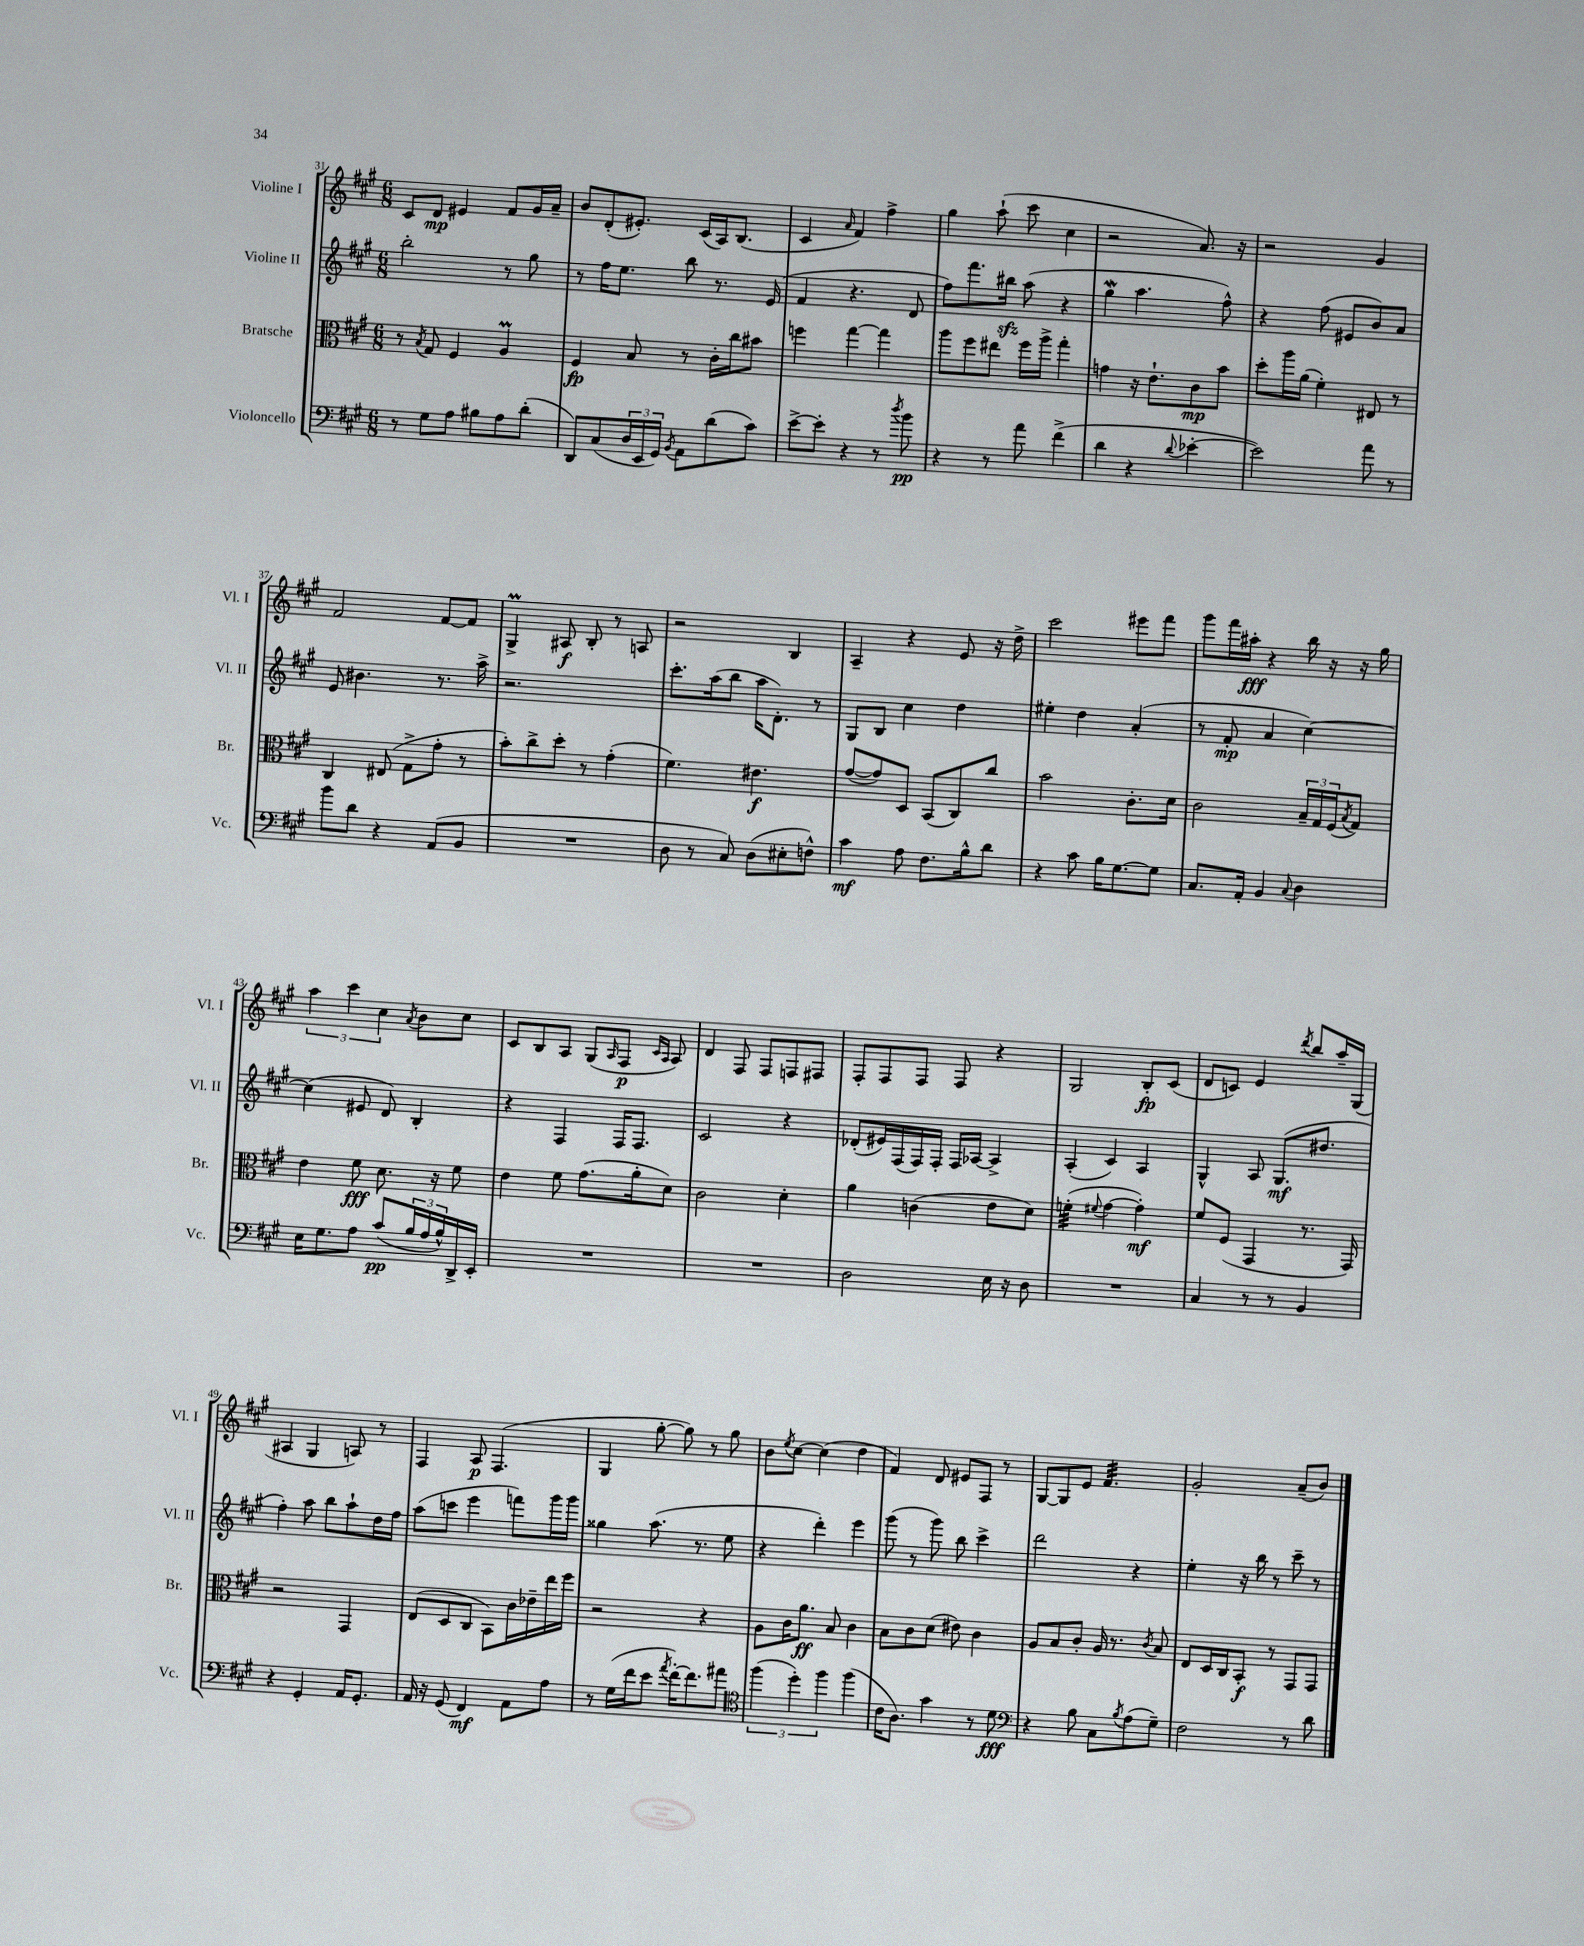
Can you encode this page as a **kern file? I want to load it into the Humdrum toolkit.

**kern	**kern	**kern	**kern
*staff4	*staff3	*staff2	*staff1
*clefF4	*clefC3	*clefG2	*clefG2
*k[f#c#g#]	*k[f#c#g#]	*k[f#c#g#]	*k[f#c#g#]
*M6/8	*M6/8	*M6/8	*M6/8
8r	8r	2bb'\	8c#/L
.	8qB/	.	.
8G#\L	8G#/	.	8d/J
8A\J	4F#/	.	4e#/
8B#\L	.	.	.
8A\	4A/	8r	8f#/L
(8d'\J	.	8gg#\	16g#/L
.	.	.	16a~/JJ
=	=	=	=
8DD/L)	4F#/	8r	8b/L
(8C#/	.	16ff#\LK	(8d'/
.	.	8.ee\J	.
24D/L	8B/	.	8.e#'/J)
24EE/	.	.	.
24GG#/JJ)	.	.	.
8qBB/	.	.	.
8AA\L	8r	8bb\	.
.	.	.	(16c#/LL
(8d\	16c#'\LL	8.r	16A/J)
.	16cc#\J	.	(8.B/J
8c#\J)	8b#\J	.	.
.	.	(16e/	.
=	=	=	=
[8e^\L	4ff\	4f#/	4c#/
8e'\]J	.	.	.
.	.	.	16qqa/
4r	[4gg#\	4.r	4f#/)
8r	4gg#\]	.	4ff#^\
8qdd/	.	.	.
8b\	.	8d/	.
=	=	=	=
4r	8aa\L	8ff#\L)	4gg#\
.	8ff#\	8.fff#\	.
8r	8ee#\J	.	(8aa`\
.	.	16bb#\Jk	.
8a\	16ff#\LL	(8aa\	8ccc#\
.	16aa^\JJ	.	.
(4f#^\	4gg#'\	4r	4cc#\
=	=	=	=
4d\	4g\	4gg#\	2r
4r	16r	4.aa\	.
.	8.e`\L	.	.
8qqd/	.	.	.
[4e-'\	8c#\	.	8.a/)
.	8b\J	8ff#^^\)	.
.	.	.	16r
=	=	=	=
2e-\])	8dd'\L	4r	2r
.	16aa\L	.	.
.	(16a\JJ	.	.
.	4f#'\)	(8ff#\	.
.	.	8e#/L	.
8a\	8E#/	8b/)	4g#/
8r	8r	8a/J	.
=	=	=	=
8b\L	4C#/	8e/	2f#/
8d\J	.	4.b#\	.
4r	(8E#/	.	.
.	8G#^\L	.	.
(8AA/L	8g#'\J	8.r	[8f#/L
8BB/J	8r	.	8f#/]J
.	.	16aa^\	.
=	=	=	=
2.r	8b'\L)	2.r	4G#^/
.	8cc#^\	.	.
.	8dd'\J	.	8A#/
.	8r	.	8B'/
.	(4g#'\	.	8r
.	.	.	8A/
=	=	=	=
8D\	4.f#\)	8.ccc#'\L	2r
8r	.	.	.
.	.	(16aa\k	.
8C#/)	.	8bb\J	.
(8D\L	4.e#\	16aa\LK	.
.	.	8.d'\J)	.
8E#'\	.	.	4B/
8F^^\J)	.	8r	.
=	=	=	=
4c#\	([8g#/L	8G#/L	4A~/
.	8g#/])	8B/J	.
8A\	8D/J	4cc#\	4r
8.F#\L	(8BB/L	.	.
.	8C#/)	4dd\	8e/
16B^^\k	.	.	.
8d\J	8cc#/J	.	16r
.	.	.	16dd^\
=	=	=	=
4r	2b\	4ee#'\	2ccc#\
8c#\	.	4dd\	.
16B\LK	.	.	.
[8.G#\	.	.	.
.	8.c#'\L	(4a'/	8eee#\L
8G#\]J	.	.	8fff#\J
.	16d\Jk	.	.
=	=	=	=
8.C#/L	2c#\	8r	8ggg#\L
.	.	8f#'/	16fff#\L
16AA'/Jk	.	.	16aa#'\JJ
4BB/	.	4a/	4r
8qqC#/	.	.	.
4D\	24B~/LL	[4cc#\)	16bb\
.	24G#/	.	.
.	.	.	16r
.	(24F#/J	.	.
.	8qB/	.	.
.	8G#/J)	.	16r
.	.	.	16gg#\
=	=	=	=
16E\LK	4e\	(4cc#\]	6aa\
8.G#\	.	.	.
.	.	.	6ccc#\
8A\J	8f#\	8e#/	.
.	.	.	6cc#\
(8c#/L	8.d\	8d/)	.
.	.	.	8qa/
24B/L	.	4B'/	8b\L
24A/	.	.	.
.	16r	.	.
24B^^/)	.	.	.
16DD^/	8f#\	.	8cc#\J
16EE'/JJ	.	.	.
=	=	=	=
2.r	4e\	4r	8c#/L
.	.	.	8B/
.	8f#\	4F#/	8A/J
.	(8.g#\L	.	(8G#/L
.	.	.	16qqA/
.	.	16F#/LK	8F#/J
.	16a'\k	8.F#/J	.
.	.	.	16qqc#/LL
.	.	.	16qqA/JJ
.	8d\J)	.	8A/)
=	=	=	=
2.r	2c#\	2c#/	4d/
.	.	.	8F#/
.	.	.	8F#/L
.	4d'\	4r	8F/
.	.	.	8F#/J
=	=	=	=
2D\	4a\	(8d-'/L	8F#'/L
.	.	16e#/L)	8F#/
.	.	(16F#/	.
.	(4c\	16F#/)	8F#/J
.	.	16F#'/JJ	.
.	.	16F#/LL	8F#/
.	.	[16A-/JJ	.
16E\	8e\L	4A-^/]	4r
16r	.	.	.
8D\	8d\J)	.	.
=	=	=	=
2.r	(4f'\	(4A'/	2G#/
.	8qqf#/	.	.
.	[4g#\	4c#/)	.
.	4g#'\])	4A/	8B'/L
.	.	.	(8c#/J
=	=	=	=
4C#/	8f#/L	4G#^^/	8d/L
.	(8F#/J	.	8c/J)
8r	4GG#/	8A/	4e/
8r	.	(8.G#/L	.
.	.	.	8qddd/
4BB/	8.r	.	8bb/L
.	.	8.dd#/J	.
.	.	.	16aa~/L
.	16GG#/)	.	(16G#/JJ
=	=	=	=
4r	2r	4ff#'\)	4A#/
4GG#'/	.	8aa\	4G#/
.	.	8bb\L	.
16AA/LK	4GG#/	8aa`\	8A/)
8.GG#'/J	.	.	.
.	.	16dd\L	8r
.	.	16ff#\JJ	.
=	=	=	=
16AA/	(8E/L	(8aa\L	4F#/
16r	.	.	.
(8GG#/	8D/	8ccc\J	.
4FF#/)	8C#/J	4eee\	8A/
.	8BB\L)	.	(4.F#/
8AA\L	16c#\L	8fff\L)	.
.	16e-~\	.	.
8A\J	16ee\	16ggg#\L	.
.	16ff#\JJ	16ggg#\JJ	.
=	=	=	=
8r	2r	4gg##\	4G#/
(16G#\LL	.	.	.
16f#\J	.	.	.
8e\J	.	(8.aa\	[8gg#'\
8qa/	.	.	.
[16f#'\LK)	.	.	8gg#\])
8.f#\]	.	8.r	.
.	4r	.	8r
8a#\J	.	8ee\	8gg#\
=	=	=	=
*clefC4	*	*	*
(6ff#\	8A\L	4r	8b\L
.	.	.	8qee/
.	16c#\K	.	[8cc#\J
6dd'\)	.	.	.
.	8.a\J	.	.
.	.	4ddd'\)	(4cc#\]
6ff#\	.	.	.
.	8B/	.	.
(4ff#\	4c#\	4eee\	4dd\
=	=	=	=
16c#\LK	8B\L	(8ggg#\	4f#/)
8.A\J)	.	.	.
.	8c#\	8r	.
4g#\	(8d\J	8ggg#\)	8d/
.	8e#\)	8bb\	8e#/L
8r	4c#\	4ccc#^\	8F#/J
8d\	.	.	8r
=	=	=	=
*clefF4	*	*	*
4r	8A/L	2ddd\	[8G#/L
.	8B/	.	8G#/]
8B\	8c#'/J	.	8e/J
8C#\L	16A/	.	4.f#/
.	8.r	.	.
8qB/	.	.	.
(8A\	.	4r	.
.	8qc#/	.	.
8G#~\J)	8B/	.	.
=	=	=	=
2F#\	8E/L	4ee'\	2g#'/
.	16D/L	.	.
.	16C#/J	.	.
.	8BB'/J	16r	.
.	.	16bb\	.
.	8r	8r	.
8r	8GG#/L	8ccc#~\	(8a~/L
8d\	8GG#/J	8r	8b/J)
==	==	==	==
*-	*-	*-	*-
